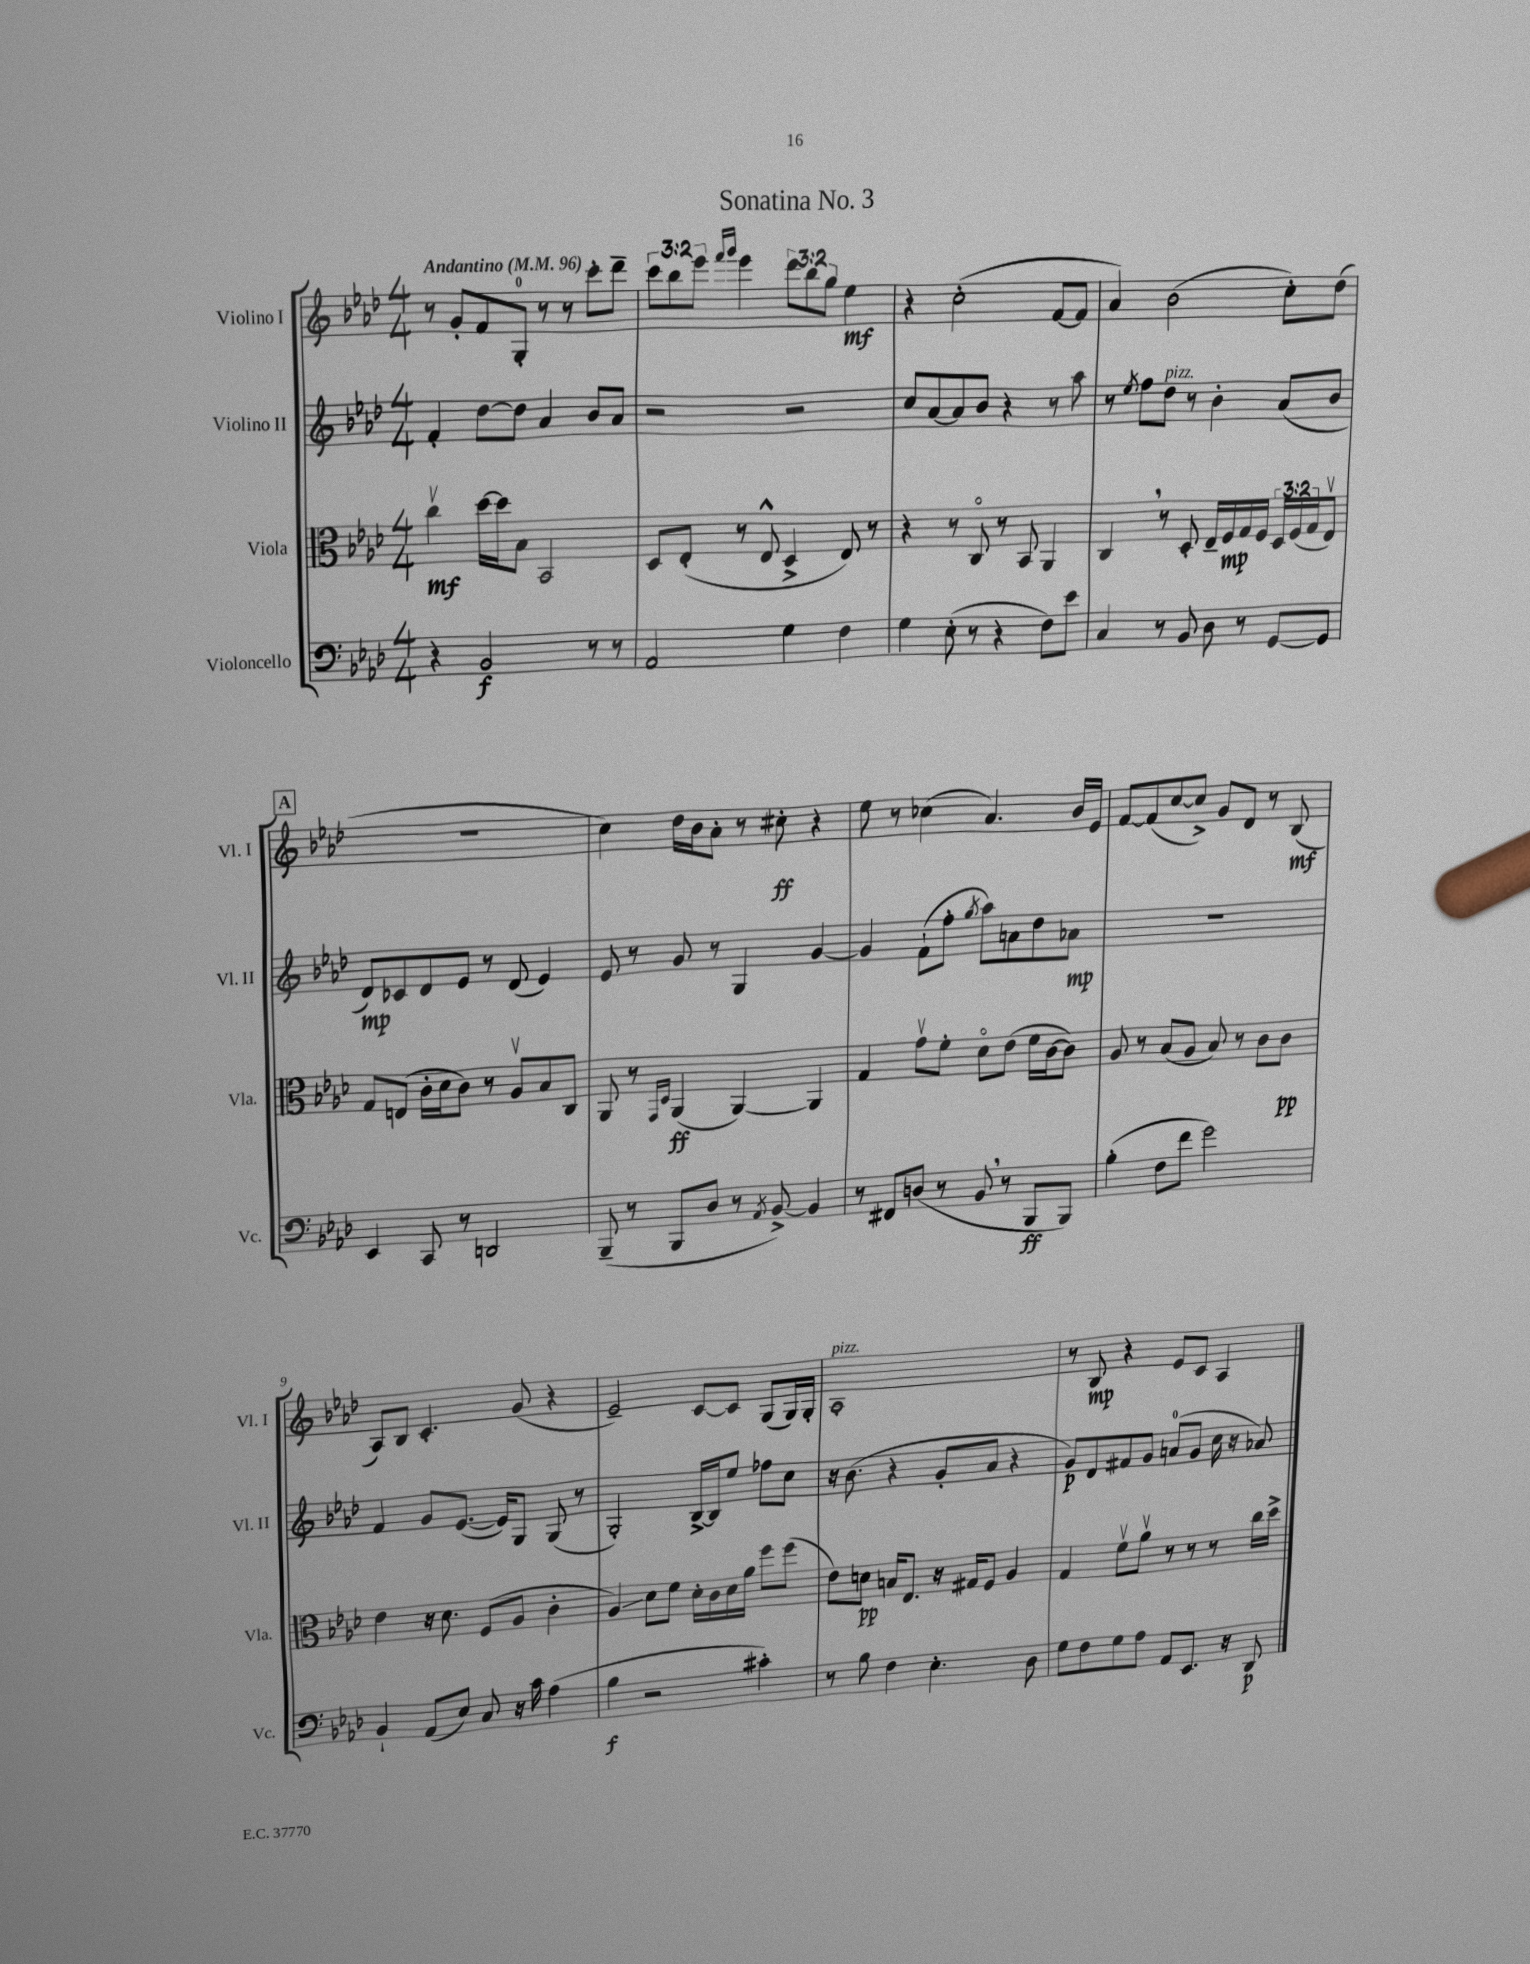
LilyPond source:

\header { title = "Sonatina No. 3" }
<<
\new StaffGroup <<
\new Staff = "s0" \with { instrumentName = "Violino I" shortInstrumentName = "Vl. I" } {
    \clef treble \key aes \major \numericTimeSignature \time 4/4 \override Staff.TupletNumber.text = #tuplet-number::calc-fraction-text \tempo "Andantino" 4 = 96
    r8 g'8-. f'8 g8-0-. r8 r8 c'''8-. des'''8-- |
    \tuplet 3/2 { c'''8 bes''8 ees'''8 } \grace { f'''16 g'''16 } ees'''4 \tuplet 3/2 { des'''8 bes''8 g''8 } ees''4\mf |
    r4 c''2-.( f'8~ f'8 |
    aes'4) bes'2( c''8-.) des''8( |
    \mark \markup { \box "A" } R1 |
    c''4) des''16 bes'16 aes'8-. r8 cis''8-.\ff r4 |
    ees''8 r8 ces''4( aes'4.) bes'16 ees'16 |
    f'8~ f'8( c''8~ c''8->) g'8 des'8 r8 bes8\mf( |
    aes8) bes8 c'4.-. g'8( r4 |
    ees'2--) c'8~ c'8 g8( g16) g16-. |
    aes1-.^\markup { \italic "pizz." } |
    r8 bes8\mp r4 ees'8 c'8 aes4 \bar "|." |
}
\new Staff = "s1" \with { instrumentName = "Violino II" shortInstrumentName = "Vl. II" } {
    \clef treble \key aes \major \numericTimeSignature \time 4/4
    f'4-. des''8~ des''8 aes'4 bes'8 aes'8 |
    r2 r2 |
    c''8 aes'8~ aes'8 bes'8 r4 r8 aes''8 |
    r8 \acciaccatura { ees''8 } f''8 des''8^\markup { \italic "pizz." } r8 bes'4-. aes'8( bes'8 |
    \mark \markup { \box "A" } des'8\mp) ces'8 des'8 ees'8 r8 des'8( ees'4) |
    ees'8 r8 g'8 r8 g4 g'4~ |
    g'4 f'8-!( f''8-. \acciaccatura { g''8 } aes''8) a'8 des''8 aes'8\mp |
    R1 |
    f'4 g'8 ees'8.~( ees'16) g8 g8( r8 |
    g2-.) bes16~-> bes16 ees''8 fes''8 c''8 |
    r16 bes'8.( r4 g'8-. aes'8 r4 |
    g'8\p) des'8 fis'8 g'8 a'8-0( g'8 c''16 r16 aes'8) \bar "|." |
}
\new Staff = "s2" \with { instrumentName = "Viola" shortInstrumentName = "Vla." } {
    \clef alto \key aes \major \numericTimeSignature \time 4/4 \override Staff.TupletNumber.text = #tuplet-number::calc-fraction-text
    c''4\upbow\mf des''16~ des''16 bes8 bes,2 |
    des8 ees8-.( r8 ees8-^ des4-> ees8) r8 |
    r4 r8 c8\flageolet r8 bes,8 aes,4 |
    c4 \breathe r8 des8-. ees16-- f16\mp g16 f16 \tuplet 3/2 { des16 f16( g16 } ees8\upbow) |
    \mark \markup { \box "A" } g8 e8( c'16-. des'16 c'8) r8 aes8\upbow bes8 c8 |
    aes,8 r8 \grace { g,16 des16 } aes,4\ff( aes,4~) aes,4 |
    g4 g'8\upbow f'8-. des'8\flageolet ees'8( f'16 c'16~ c'8) |
    aes8 r8 bes8( aes8 bes8) r8 c'8 c'8\pp |
    ees'4 r16 des'8. f8( aes8 c'4-. |
    aes4\glissando) des'8 f'8 des'16-. c'16 des'16 aes'16 f''8 f''8( |
    ees'8) d'8\pp b16 ees8. r16 gis16 f8 aes4 |
    g4 f'8\upbow aes'8\upbow r8 r8 r8 c''16 des''16-> \bar "|." |
}
\new Staff = "s3" \with { instrumentName = "Violoncello" shortInstrumentName = "Vc." } {
    \clef bass \key aes \major \numericTimeSignature \time 4/4
    r4 bes,2\f r8 r8 |
    aes,2 g4 f4 |
    g4 ees8-.( r8 r4 f8) ees'8 |
    c4 r8 bes,8 des8 r8 g,8~ g,8 |
    \mark \markup { \box "A" } ees,4 c,8 r8 d,2 |
    bes,,8--( r8 bes,,8 des8 r8 \acciaccatura { aes,8 } bes,8~->) bes,4 |
    r8 fis,8 d8( r8 bes,8 \breathe r8 bes,,8\ff bes,,8) |
    bes4-.( f8 f'8 g'2) |
    bes,4-! aes,8( ees8) c8 r16 c'16 aes4( |
    bes4\f r2 cis'4-.) |
    r8 bes8 f4 ees4.-. des8 |
    g8 f8 g8 aes8 aes,8 ees,8. r16 des,8\p \bar "|." |
}
>>
>>
